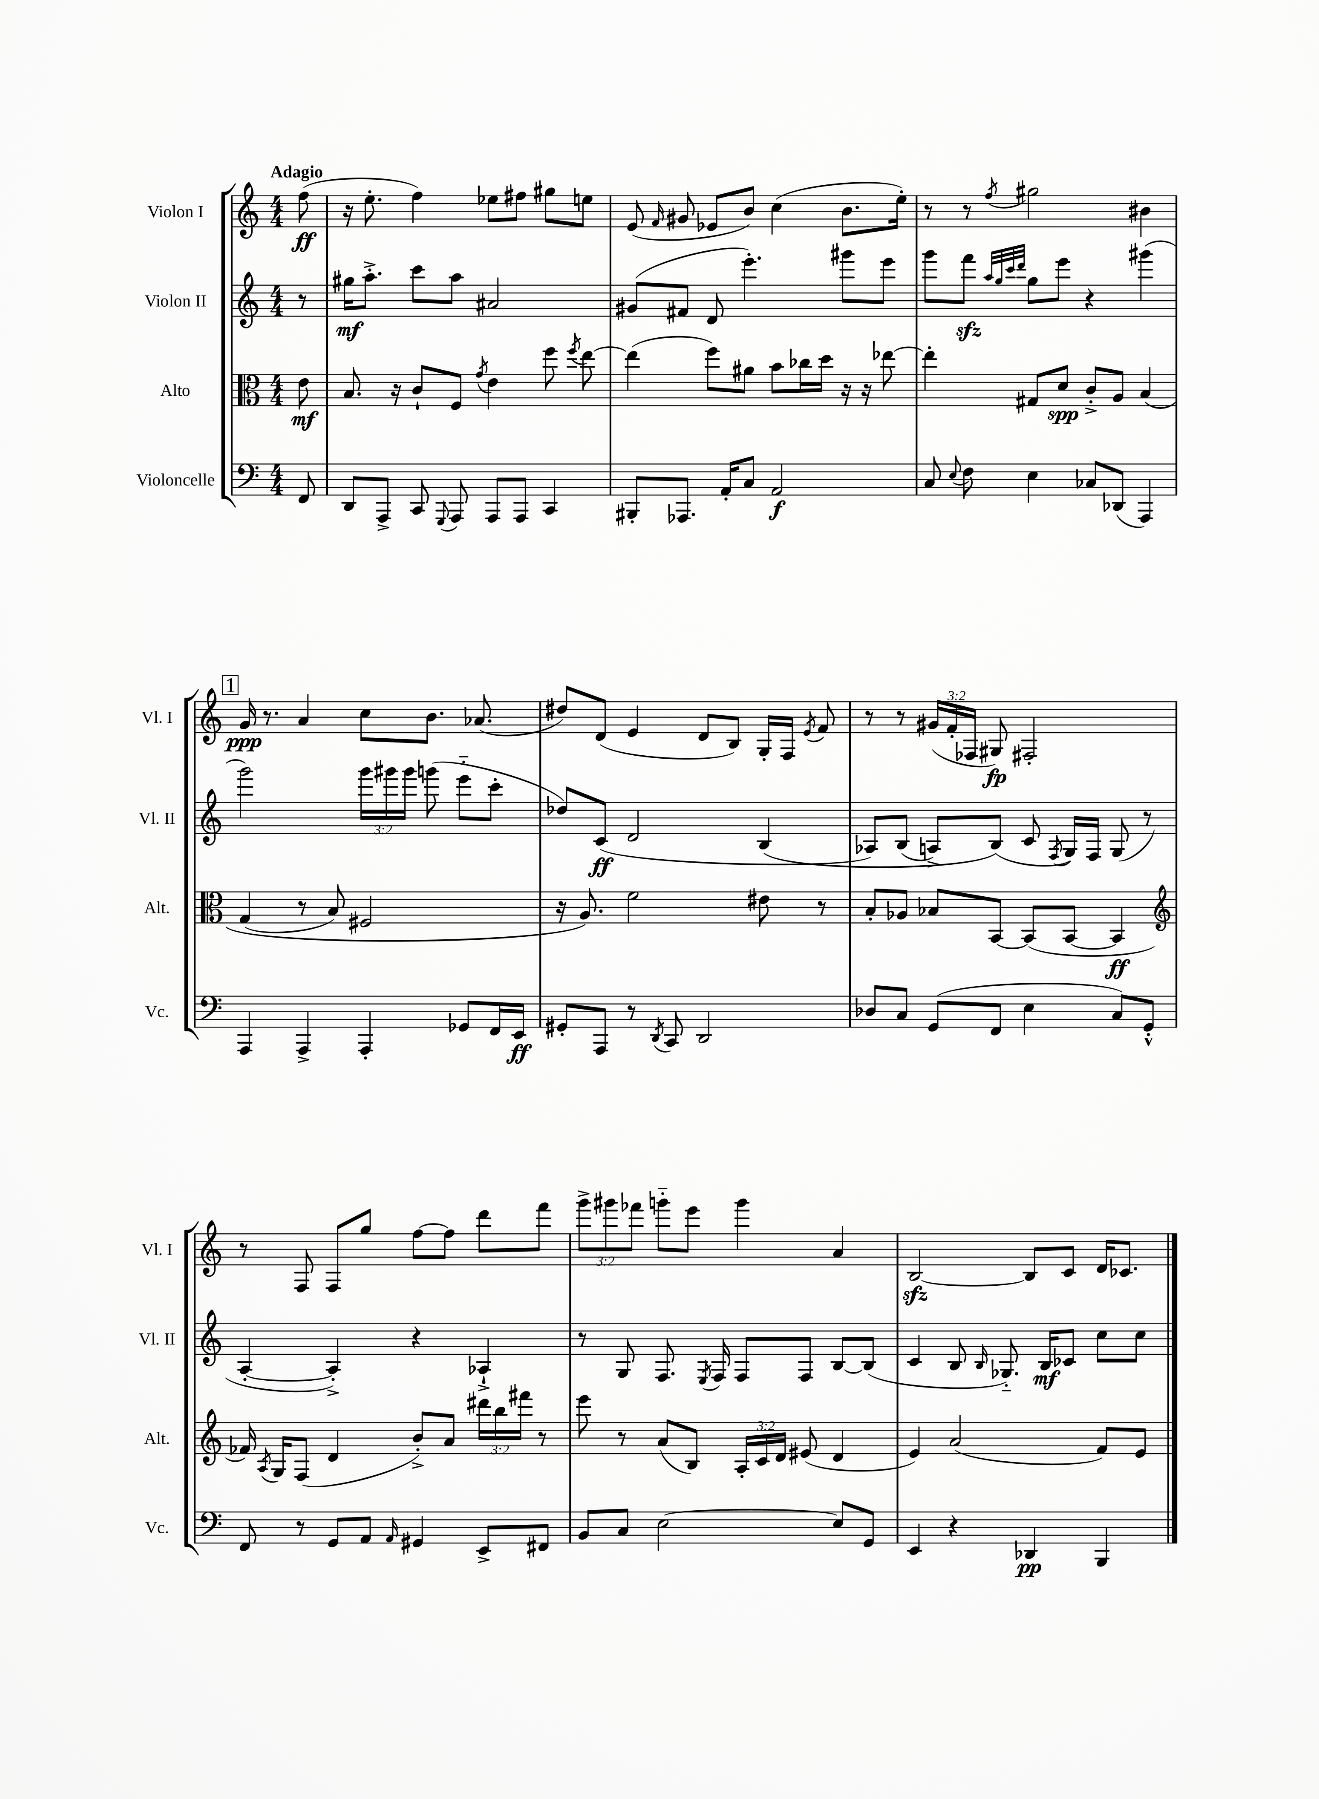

**kern	**dynam	**kern	**dynam	**kern	**dynam	**kern	**dynam
*part4	*part4	*part3	*part3	*part2	*part2	*part1	*part1
*staff4	*staff4	*staff3	*staff3	*staff2	*staff2	*staff1	*staff1
*I"Violoncelle	*	*I"Alto	*	*I"Violon II	*	*I"Violon I	*
*I'Vc.	*	*I'Alt.	*	*I'Vl. II	*	*I'Vl. I	*
*clefF4	*	*clefC3	*	*clefG2	*	*clefG2	*
*k[]	*	*k[]	*	*k[]	*	*k[]	*
*M4/4	*	*M4/4	*	*M4/4	*	*M4/4	*
=	=	=	=	=	=	=	=
!	!	!	!	!	!	!LO:TX:a:B:t=Adagio	!
8FF/	.	8e\	mf	8r	.	(8ff\	ff
=1	=1	=1	=1	=1	=1	=1	=1
8DD/L	.	8.B/	.	16gg#X\KL	mf	16r	.
.	.	.	.	8.aa'^\J	.	8.ee'\	.
8AAA^/J	.	.	.	.	.	.	.
.	.	16r	.	.	.	.	.
8CC/	.	8c`/L	.	8ccc\L	.	4ff\)	.
8qqGGG/	.	.	.	.	.	.	.
8AAA/	.	8F/J	.	8aa\J	.	.	.
.	.	8qg/	.	.	.	.	.
8AAA/L	.	4e\	.	2a#X/	.	8ee-X\L	.
8AAA/J	.	.	.	.	.	8ff#X\J	.
4CC/	.	8ff\	.	.	.	8gg#X\L	.
.	.	8qff/	.	.	.	.	.
.	.	[8ee\	.	.	.	8een\J	.
=2	=2	=2	=2	=2	=2	=2	=2
8BBB#X'/L	.	(4ee\]	.	(8g#X/L	.	(8e/	.
.	.	.	.	.	.	16qqf/	.
8.AAA-X/J	.	.	.	8f#X/J	.	8g#X/	.
.	.	8ff\L)	.	8d/	.	8e-X/L	.
16AA'/KL	.	.	.	.	.	.	.
8C/J	.	8a#X\J	.	4.eee'\)	.	8b/J)	.
2AA/	f	8b\L	.	.	.	(4cc\	.
.	.	16cc-X\L	.	.	.	.	.
.	.	16dd\JJ	.	.	.	.	.
.	.	16r	.	8ggg#X\L	.	8.b\L	.
.	.	16r	.	.	.	.	.
.	.	[8ee-X\	.	8eee\J	.	.	.
.	.	.	.	.	.	16ee'\Jk)	.
=3	=3	=3	=3	=3	=3	=3	=3
8C/	.	4ee-'\]	.	8ggg\L	.	8r	.
8qqE/	.	.	.	.	.	.	.
8F\	.	.	.	8fffzz\J	.	8r	.
.	.	.	.	32qqaa/LLL	.	.	.
.	.	.	.	32qqgg/	.	.	.
.	.	.	.	32qqccc/	.	.	.
.	.	.	.	32qqddd/JJJ	.	8qff/	.
4E\	.	8G#X/L	.	8gg\L	.	2gg#X\	.
.	.	8d/J	spp	8eee\J	.	.	.
8C-X/L	.	8c'^/L	.	4r	.	.	.
(8DD-X/J	.	8A/J	.	.	.	.	.
4AAA/)	.	(4B/	.	(4ggg#X\	.	4b#X\	.
!!LO:LB:g=z
!!LO:REH:place=s1:t=1
=4	=4	=4	=4	=4	=4	=4	=4
4AAA/	.	(4G/	.	2ggg\)	.	16g/	ppp
.	.	.	.	.	.	8.r	.
4AAA^/	.	8r	.	.	.	4a/	.
.	.	8B/)	.	.	.	.	.
4AAA'/	.	2F#X/	.	24ggg\LL	.	8cc\L	.
.	.	.	.	24ggg#X\	.	.	.
.	.	.	.	24ggg#\JJ	.	.	.
.	.	.	.	(8gggn\	.	8.b\J	.
8GG-X/L	.	.	.	8eee\L	.	.	.
.	.	.	.	.	.	(8.a-X/	.
16FF/L	.	.	.	8ccc'\J	.	.	.
16EE/JJ	ff	.	.	.	.	.	.
=5	=5	=5	=5	=5	=5	=5	=5
8GG#X'/L	.	16r	.	8dd-X/L)	.	8dd#X/L)	.
.	.	8.A/)	.	.	.	.	.
8AAA/J	.	.	.	(8c/J	ff	(8d/J	.
8r	.	2f\	.	2d/	.	4e/	.
8qDD/	.	.	.	.	.	.	.
8CC/	.	.	.	.	.	.	.
2DD/	.	.	.	.	.	8d/L	.
.	.	.	.	.	.	8B/J)	.
.	.	8e#X\	.	(4B/	.	16G'/LL	.
.	.	.	.	.	.	16F/JJ	.
.	.	.	.	.	.	8qe/	.
.	.	8r	.	.	.	8f/	.
=6	=6	=6	=6	=6	=6	=6	=6
8D-X/L	.	8B'/L	.	8A-X/L)	.	8r	.
8C/J	.	8A-X/J	.	(8B/J	.	8r	.
(8GG/L	.	8B-X/L	.	8An^/L)	.	(24g#X/LL	.
.	.	.	.	.	.	24f'/	.
.	.	.	.	.	.	24F-X/JJ	.
8FF/J	.	[8BB/J	.	(8B/J)	.	8G#X/)	fp
4E\	.	(8BB/L]	.	8c/	.	2F#X'/	.
.	.	.	.	8qF/	.	.	.
.	.	[8BB/J	.	16G/LL)	.	.	.
.	.	.	.	16F/JJ	.	.	.
8C/L)	.	4BB/]	ff	(8G/	.	.	.
8GG'^^/J	.	.	.	8r	.	.	.
!!LO:LB:g=z
=7	=7	=7	=7	=7	=7	=7	=7
*	*	*clefG2	*	*	*	*	*
8FF/	.	16f-X/)	.	[4A'/	.	8r	.
.	.	8qA/	.	.	.	.	.
.	.	16G/KL	.	.	.	.	.
8r	.	(8F/J	.	.	.	8F/	.
8GG/L	.	4d/	.	4A'^/])	.	8F/L	.
8AA/J	.	.	.	.	.	8gg/J	.
16qqAA/	.	.	.	.	.	.	.
4GG#X/	.	8b'^/L)	.	4r	.	[8ff\L	.
.	.	8a/J	.	.	.	8ff\J]	.
8EE^/L	.	24ddd#X\LL	.	4A-X`^/	.	8ddd\L	.
.	.	24bb\	.	.	.	.	.
.	.	24fff#X\JJ	.	.	.	.	.
8FF#X/J	.	8r	.	.	.	8fff\J	.
=8	=8	=8	=8	=8	=8	=8	=8
8BB/L	.	8eee\	.	8r	.	12ggg^\L	.
.	.	.	.	.	.	12ggg#X\	.
8C/J	.	8r	.	8G/	.	.	.
.	.	.	.	.	.	12fff-X\J	.
[2E\	.	(8a/L	.	8.F/	.	8gggn\L	.
.	.	8B/J)	.	.	.	8eee\J	.
.	.	.	.	8qE/	.	.	.
.	.	.	.	16F/	.	.	.
.	.	24A'/LL	.	8F/L	.	4ggg\	.
.	.	24c/	.	.	.	.	.
.	.	24d/JJ	.	.	.	.	.
.	.	(8e#X/	.	8F/J	.	.	.
8E/L]	.	4d/	.	[8B/L	.	4a/	.
8GG/J	.	.	.	(8B/J]	.	.	.
=9	=9	=9	=9	=9	=9	=9	=9
4EE/	.	4e/)	.	4c/	.	[2Bzz/	.
4r	.	(2a/	.	8B/	.	.	.
.	.	.	.	16qqB/	.	.	.
.	.	.	.	8.G-X/)	.	.	.
4DD-X/	pp	.	.	.	.	8B/L]	.
.	.	.	.	16B/KL	mf	.	.
.	.	.	.	8c-X/J	.	8c/J	.
4BBB/	.	8f/L)	.	8cc\L	.	16d/KL	.
.	.	.	.	.	.	8.c-X/J	.
.	.	8e/J	.	8cc\J	.	.	.
==	==	==	==	==	==	==	==
*-	*-	*-	*-	*-	*-	*-	*-
